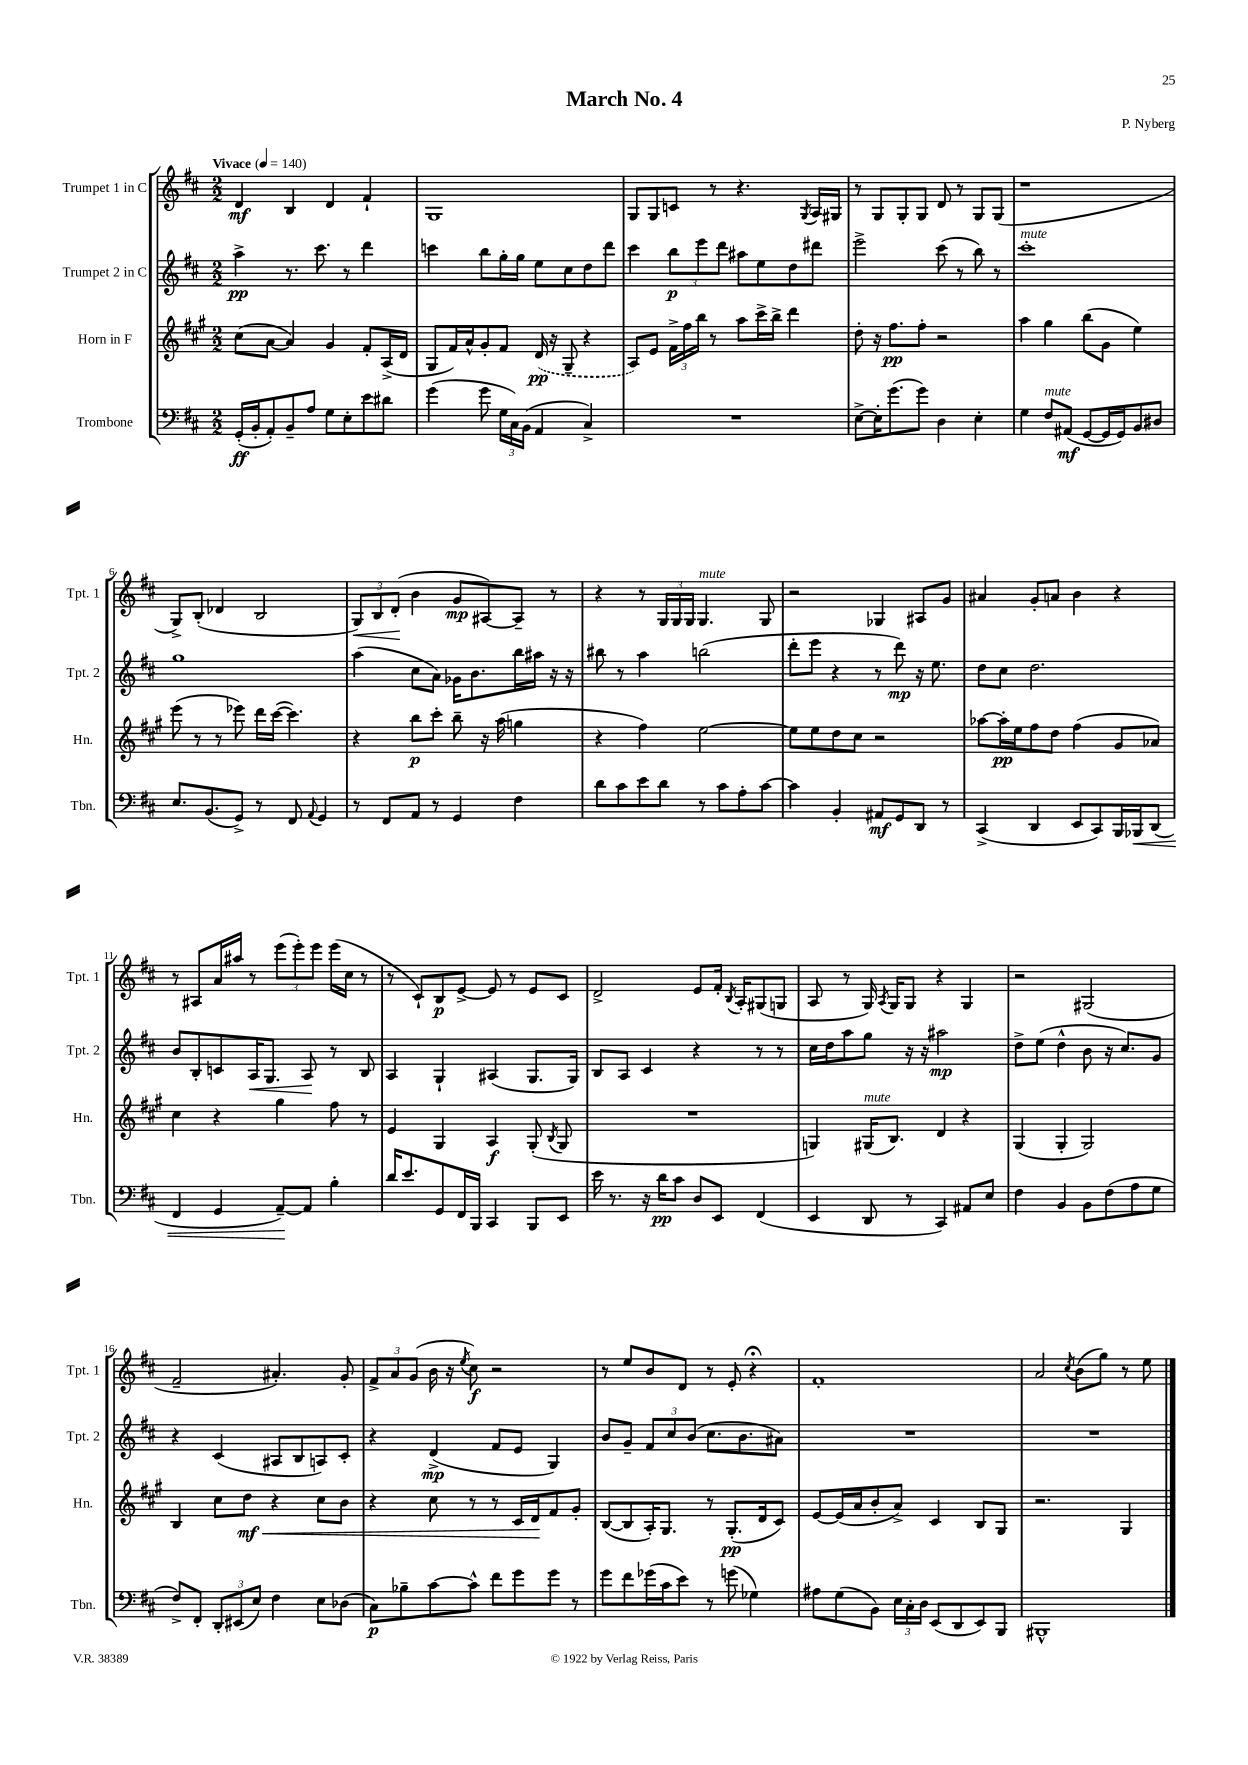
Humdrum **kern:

**kern	**kern	**kern	**kern
*staff4	*staff3	*staff2	*staff1
*clefF4	*clefG2	*clefG2	*clefG2
*k[f#c#]	*k[f#c#g#]	*k[f#c#]	*k[f#c#]
*M2/2	*M2/2	*M2/2	*M2/2
*MM140	*MM140	*MM140	*MM140
(16GG'	(8cc#	4aa^	4d
16BB'	.	.	.
8AA')	[8a	.	.
8BB~	4a])	8.r	4B
8A	.	.	.
.	.	8.ccc#	.
8G	4g#	.	4d
8E'	.	8r	.
8e	8f#'	4ddd	4f#`
8d#	(16A^	.	.
.	16d	.	.
=	=	=	=
(4g	8G#	4ccc	1G
.	16f#)	.	.
.	16a^^	.	.
8g	8g#'	8bb	.
24G	8f#	16gg'	.
24C#)	.	.	.
.	.	16gg	.
(24BB	.	.	.
4AA	(16d	8ee	.
.	16r	.	.
.	8G#~	8cc#	.
4C#^)	4r	8dd	.
.	.	8ddd	.
=	=	=	=
1r	8A)	4ccc#	8G
.	8e	.	8G
.	24f#^	12bb	8c
.	24ff#	.	.
.	24bb	12eee	.
.	8r	.	8r
.	.	12ddd	.
.	8aa	8aa#	4.r
.	16ccc#^	8ee	.
.	16bb^	.	.
.	4ddd	8dd	.
.	.	.	8qG
.	.	8ddd#	16A
.	.	.	16G#
=	=	=	=
[8E^	8dd'	2eee^	8r
16E']	16r	.	8G
(8.g	8.ff#	.	.
.	.	.	8G'
8g)	8ff#'	.	8G
4D	2r	(8ccc#	8d
.	.	8r	8r
4E'	.	8bb)	8G
.	.	8r	(8G
=	=	=	=
4G	4aa	1ccc#'	1r
8F#	4gg#	.	.
(8AA#	.	.	.
[8GG	(8bb	.	.
16GG]	8g#	.	.
16GG)	.	.	.
8BB	4ee)	.	.
8D#	.	.	.
=	=	=	=
8.E	(8eee	1gg	8G^)
.	8r	.	(8B'
(8.BB	.	.	.
.	8r	.	4d-
8GG^)	8eee-)	.	.
8r	16ddd	.	2B
.	([16ccc#	.	.
8FF#	4.ccc#])	.	.
8qqAA	.	.	.
4GG	.	.	.
=	=	=	=
8r	4r	(4aa	12G)
.	.	.	12B
8FF#	.	.	.
.	.	.	(12d'
8AA	8bb	8cc#	4b
8r	8ccc#'	8a)	.
4GG	8bb~	16g-	8g
.	.	8.b	.
.	16r	.	[8A#)
.	(16aa	.	.
4F#	4gg	16bb	8A#~]
.	.	16aa#	.
.	.	16r	8r
.	.	16r	.
=	=	=	=
8d	4r	8bb#	4r
8c#	.	8r	.
8e	4ff#)	4aa	8r
8d	.	.	24G
.	.	.	24G
.	.	.	24G
8r	[2ee	(2bb	4.G
8c#	.	.	.
8A'	.	.	.
[8c#	.	.	8G
=	=	=	=
4c#]	8ee]	8ddd'	2r
.	8ee	8eee	.
4BB'	8dd	4r	.
.	8cc#	.	.
8AA#	2r	8r	4G-
8GG	.	8ddd)	.
8DD	.	16r	8A#
.	.	8.ee	.
8r	.	.	8g
=	=	=	=
(4CC#^	[8aa-	8dd	4a#
.	16aa-']	8cc#	.
.	16ee	.	.
4DD	8ff#	2.dd	8g'
.	8dd	.	8a
8EE	(4ff#	.	4b
8CC#)	.	.	.
16BBB	8g#	.	4r
16BBB-	.	.	.
(8DD	8a-)	.	.
=	=	=	=
4FF#	4cc#	8b	8r
.	.	8B'	8A#
4GG	4r	8c	16a
.	.	.	16aa#
.	.	16A	8r
.	.	8.G	.
[8AA~)	4gg#	.	(12eee
.	.	.	12eee')
8AA]	.	8A	.
.	.	.	12eee
4B'	8ff#	8r	(16eee
.	.	.	16cc#
.	8r	8B	8r
=	=	=	=
16d	4e	4A	8r
8.e	.	.	.
.	.	.	8c#`)
8GG	4G#	4G`	8B
16FF#	.	.	[8e^
16BBB	.	.	.
4CC#	4A	(4A#	8e]
.	.	.	8r
8BBB	(8G#'	8.G	8e
.	8qB	.	.
8EE	8G#	.	8c#
.	.	16G)	.
=	=	=	=
16e	1r	8B	2d^
8.r	.	.	.
.	.	8A	.
16r	.	4c#	.
16d	.	.	.
8c#	.	.	.
8D	.	4r	8e
8EE	.	.	16f#'
.	.	.	8qB
.	.	.	16A'
(4FF#	.	8r	(8G#
.	.	8r	8G
=	=	=	=
4EE	4G)	16cc#	8A
.	.	16dd	.
.	.	8aa	8r
8DD	(16G#	8gg	16G)
.	.	.	8qA
.	8.B)	.	16G
8r	.	16r	8G
.	.	16r	.
4CC#)	4d	2aa#	4r
8AA#	4r	.	4G
8E	.	.	.
=	=	=	=
4F#	(4G#	8dd^	2r
.	.	(8ee	.
4BB	4G#'	4dd^^	.
8BB	2G#)	8b	(2G#
(8F#	.	16r	.
.	.	8.cc#)	.
8A	.	.	.
8G	.	8g	.
=	=	=	=
8F#^)	4B	4r	2f#~
8FF#'	.	.	.
12DD'	8cc#	(4c#	.
(12EE#	.	.	.
.	8dd	.	.
12E)	.	.	.
4F#	4r	8A#	4.a#')
.	.	8B	.
8E	8cc#	8A)	.
(8D-	8b	8c#'	8g'
=	=	=	=
8C#)	4r	4r	12f#^
.	.	.	12a
8B-~	.	.	.
.	.	.	(12g
[8c#	8cc#	(4d^	16b
.	.	.	16r
.	.	.	8qee
8c#^^]	8r	.	8cc#)
8f#	8r	8f#	2r
8g	16c#	8e	.
.	16d	.	.
8g	8f#	4G)	.
8r	8g#'	.	.
=	=	=	=
8g	([8B	8b	8r
8f#	8B]	8g~	8ee
(16g-	16A')	12f#	8b
16c#	8.G#	.	.
.	.	12cc#	.
8e)	.	.	8d
.	.	(12b	.
8r	8r	8.cc#	8r
(8g	(8.G#'	.	8e'
.	.	8.b	.
4G-)	.	.	4r;
.	16d	.	.
.	8c#)	8a#)	.
=	=	=	=
8A#	[8e	1r	1f#'
(8G	(16e]	.	.
.	16a	.	.
8BB)	8b'	.	.
24E	8a^)	.	.
24C#'	.	.	.
24D	.	.	.
(8EE	4c#	.	.
8DD	.	.	.
8EE)	8B	.	.
8BBB	8G#	.	.
=	=	=	=
1BBB#^^	2.r	1r	2a
.	.	.	8qcc#
.	.	.	(8b
.	.	.	8gg)
.	4G#	.	8r
.	.	.	8ee
==	==	==	==
*-	*-	*-	*-
